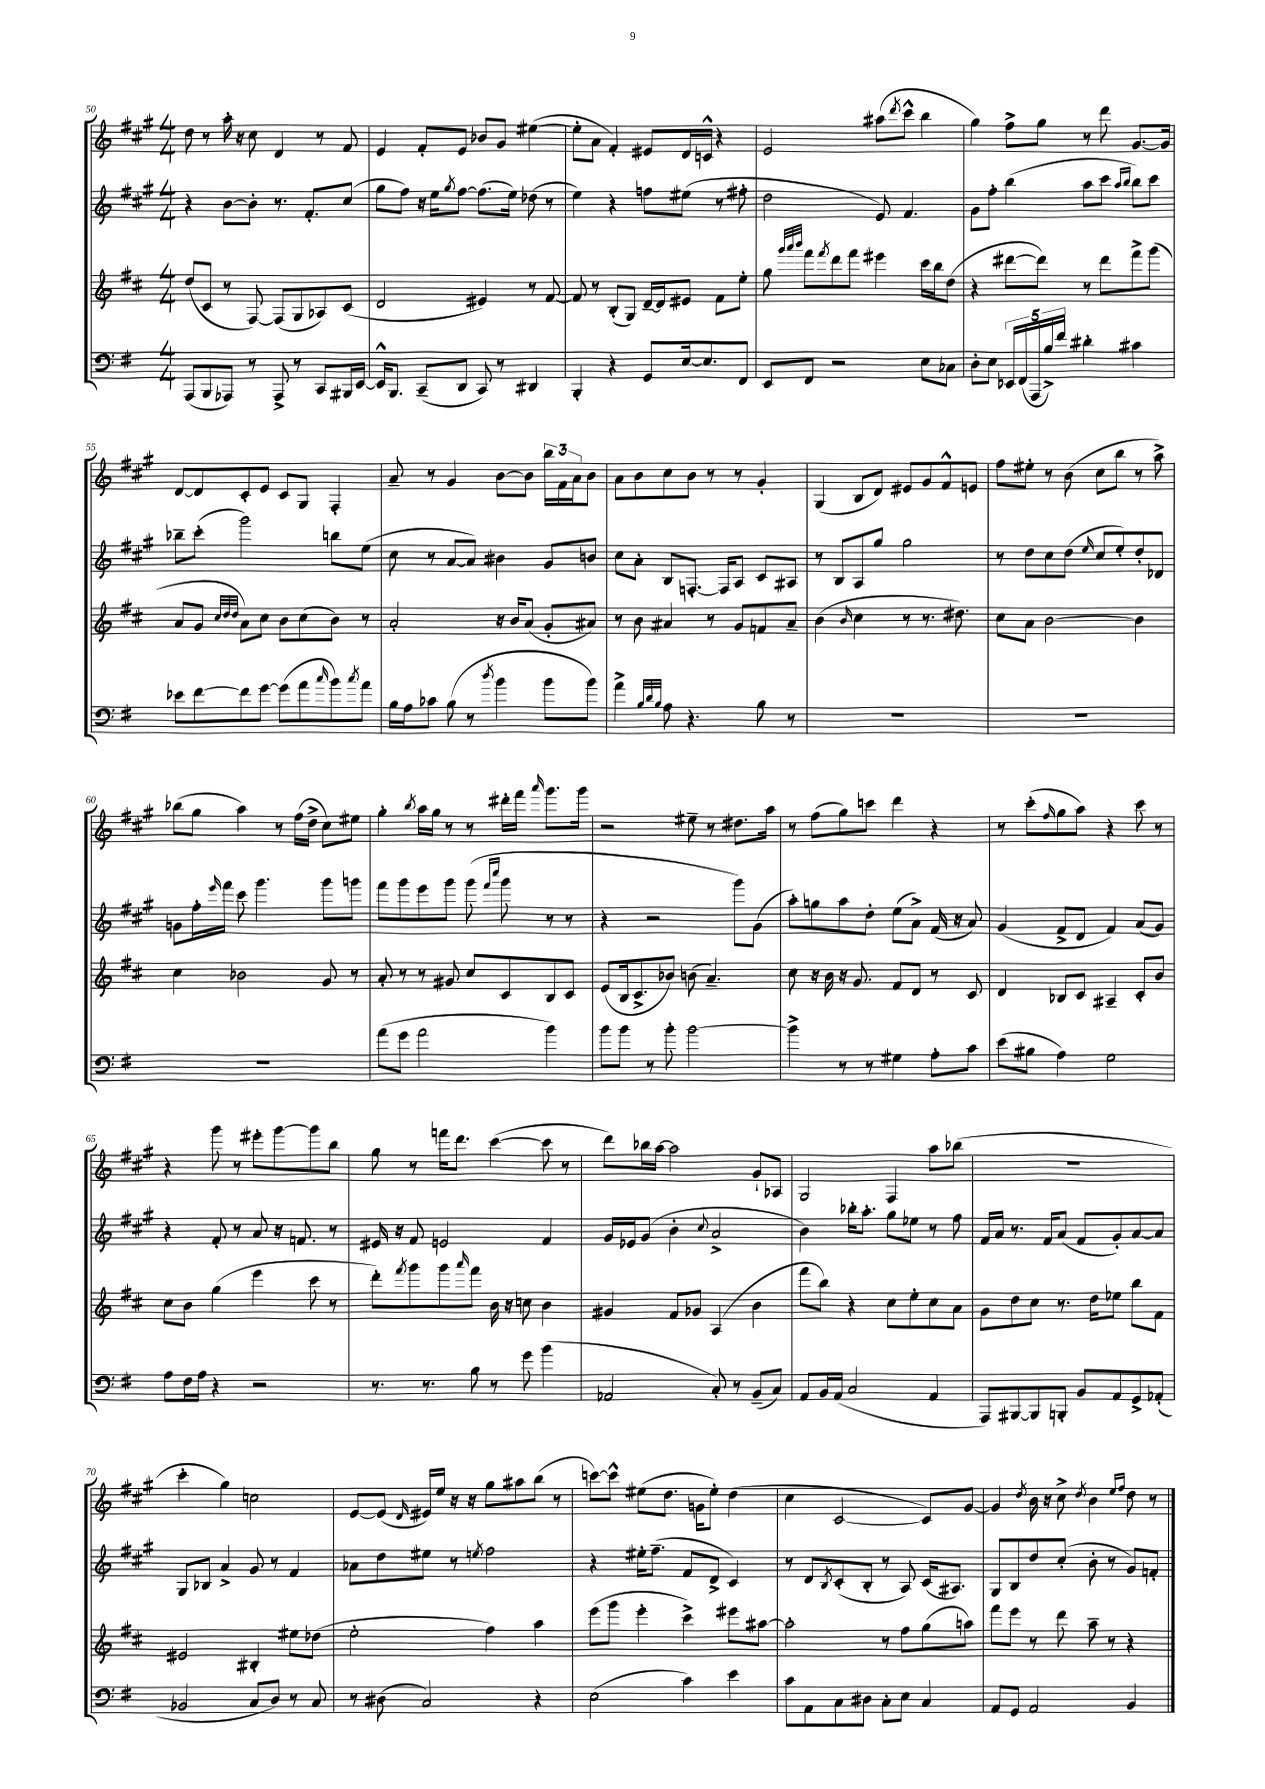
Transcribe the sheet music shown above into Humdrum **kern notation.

**kern	**kern	**kern	**kern
*staff4	*staff3	*staff2	*staff1
*clefF4	*clefG2	*clefG2	*clefG2
*k[f#]	*k[f#c#]	*k[f#c#g#]	*k[f#c#g#]
*M4/4	*M4/4	*M4/4	*M4/4
(8AAA/L	(8dd/L	4r	8dd\
8BBB/	8c#/J	.	8r
8AAA-/J)	8r	[8b\L	16aa'\
.	.	.	16r
8r	[8F#/)	8b'\]J	8cc#\
8AAA-^/	(8F#/]L	8.r	4d/
8r	8G/	.	.
.	.	8.f#'/L	.
8CC/L	8A-/)	.	8r
16BBB#/L	(8c#/J	(8cc#/J	8f#/
[16EE/JJ	.	.	.
=	=	=	=
16EE^^/]LK	2d/	8gg#\L	4e/
8.BBB/J	.	.	.
.	.	8ff#\J)	.
(8CC~/L	.	16r	8f#'/L
.	.	16ee\LK	.
.	.	8qgg#/	.
8DD/J	.	[8ff#\J	8e/J
8CC/)	4e#/)	(8.ff#\]L	8b-/L
8r	.	.	8g#/J
.	.	16ee\Jk)	.
4DD#/	8r	(8dd-\	([4ee#\
.	[8f#/	8r	.
=	=	=	=
4BBB'/	8f#/]	4ee\)	8ee#'\]L
.	8r	.	8a\J
4r	(8B'/L	4r	4f#'/)
.	8G/J)	.	.
8GG/L	[16d~/LL	8ff\L	8e#/L
.	16d/]J	.	.
[16E/k	8e#/J	(8ee#\J	16d/L
8.E/]	.	.	16c^^/JJ
.	8f#\L	8r	4r
8FF#/J	8ee'\J	8ff#'\	.
=	=	=	=
8EE/L	8gg\	2dd\	2e/
.	32qqggg/LLL	.	.
.	32qqaaa/	.	.
.	32qqbbb/JJJ	.	.
8FF#/J	8fff#\L	.	.
.	8qfff#/	.	.
2r	8ddd\	.	.
.	8fff#\J	.	.
.	4eee#\	8e/)	(8aa#\L
.	.	.	8qddd/
.	.	4.f#/	8ccc#^^\J
8E\L	16ccc#\LL	.	4bb\
.	16bb\J	.	.
8C-\J	(8dd\J	.	.
=	=	=	=
8D'\L	4r	8g#\L	4gg#\)
8E\J	.	8ff#'\J	.
20EE-/LL	[8ddd#\L	(4bb\	8ff#^\L
(20FF#/	.	.	.
20AAA/	.	.	.
.	8ddd#\]J)	.	8gg#\J
20B^/)	.	.	.
20f#/JJ	.	.	.
4d#'\	8r	8aa\L	8r
.	8ddd#\L	8ccc#\J	8ddd\
.	.	16qqaa/LL	.
.	.	16qqbb/JJ	.
4c#\	8fff#^\	8bb\L)	[8.g#/L
.	(8ggg\J	8ccc#\J	.
.	.	.	16g#/]Jk
=	=	=	=
8e-\L	8a/L	8bb-~\L	[8d/L
[8f#\	8g/J	(8ccc#'\J	8d/]
.	32qqcc#/LLL	.	.
.	32qqdd/	.	.
.	32qqdd/JJJ	.	.
8f#\]	8a\L)	2ggg#\)	8c#'/
[8g\J	8cc#\J	.	8e/J
(8g\]L	8b\L	.	8c#/L
8a\	(8cc#\	.	8G#/J
16qqcc/	.	.	.
8b\)	8b\J)	8bb\L	4F#'/
8qcc/	.	.	.
8a\J	8r	(8ee\J	.
=	=	=	=
16B\LL	2a'/	8cc#\	8a~/
16A\J	.	.	.
8c-\J	.	8r	8r
(8B\	.	[8a/L	4g#/
8r	.	8a/]J)	.
8qdd/	.	.	.
4b\	16r	4b#\	[8b\L
.	16b/LK	.	.
.	(8a/J	.	8b\]J
8b\L	8g'/L	8g#/L	24bb\LL
.	.	.	24f#\
.	.	.	24a\J
8b\J)	8a#/J)	8b/J	8b\J
=	=	=	=
4a^\	8r	8cc#\L	8a\L
.	8b\	8a'\J	8b\
32qqB/LLL	.	.	.
32qqd/	.	.	.
32qqB/JJJ	.	.	.
8A\	4a#/	8B/L	8cc#\
4.r	.	[8.F'/J	8b\J
.	8r	.	8r
.	.	16F/]LK	.
.	8g/L	8A/J	8r
8B\	8f/	8c#/L	4g#'/
8r	8a#~/J	8A#/J	.
=	=	=	=
1r	(4b\	8r	(4G#/
.	.	8B/L	.
.	16qqb/	.	.
.	4cc#\	8A/	8B/L
.	.	8gg#/J	8d/J)
.	8r	2gg#\	8e#/L
.	8.r	.	8g#/
.	.	.	8f#^^/
.	8.dd#\)	.	.
.	.	.	8e/J
=	=	=	=
1r	8cc#\L	8r	8ff#\L
.	8a\J	8dd\L	8ee#'\J
.	[2b\	8cc#\	8r
.	.	(8dd\J	(8b\
.	.	16qqee/	.
.	.	8cc#/L	8cc#\L
.	.	8ee'/)	8bb\J
.	4b\]	8dd'/	8r
.	.	8d-/J	8aa^\)
=	=	=	=
1r	4cc#\	8g\L	(8bb-\L
.	.	16ff#'\L	8gg#\J
.	.	16qqeee/	.
.	.	16fff#\JJ	.
.	2b-\	8ccc#\	4aa\)
.	.	4.ggg#\	.
.	.	.	8r
.	.	.	(16ff#\LL
.	.	.	16dd^\JJ
.	8g/	8ggg#\L	8cc#\L)
.	8r	8ggg\J	8ee#\J
=	=	=	=
(8a\L	8a'/	8fff#\L	4gg#'\
8g\J	8r	8ggg#\	.
.	.	.	8qbb/
2a\	8r	8eee\	16aa\LL
.	.	.	16gg#\JJ
.	8g#/	8ggg#\J	8r
.	8cc#/L	(8ggg#\	8r
.	.	16qqfff#/LL	.
.	.	16qqcccc#/JJ	.
.	8c#/	8ggg#\	16ddd#'\LL
.	.	.	16fff#\JJ
.	.	.	16qqaaa/
4b\)	8B/	8r	8.ggg#\L
.	8c#/J	8r	.
.	.	.	16ggg#\Jk
=	=	=	=
8b\L	(8e/L	4r	2r
8b\J	16B/k	.	.
.	8.c#^/	.	.
8r	.	2r	.
8b'\	8b-/J)	.	.
[2b\	(8b\	.	8ee#~\
.	4.a~/)	.	8r
.	.	8ggg#\L)	8.dd#\L
.	.	(8g#\J	.
.	.	.	16aa\Jk
=	=	=	=
4b^\]	8cc#\	8aa'\L)	8r
.	16r	8gg\	(8ff#\L
.	16b\	.	.
8r	16r	8aa\	8gg#\)
.	8.g/	.	.
8r	.	8dd'\J	8ccc\J
4G#\	8f#/L	(8ee\L	4ddd\
.	8d/J	8a^\J)	.
8A'\L	8r	(16f#/	4r
.	.	16r	.
8c\J	8c#/	8a/)	.
=	=	=	=
(8e\L	4d/	(4g#/	8r
8B#\J	.	.	(8ccc#'\L
.	.	.	16qqff#/
4A\)	8B-/L	8f#^/L	8gg#\
.	8c#/J	8d/J	8aa\J)
2G\	4A#~/	4f#/)	4r
.	8c#'/L	(8a/L	8ccc#\
.	8b/J	8g#/J)	8r
=	=	=	=
8A\L	8cc#\L	4r	4r
16F#\L	8b\J	.	.
16A\JJ	.	.	.
4r	(4gg\	8f#'/	8ggg#\
.	.	8r	8r
2r	4eee\	8a/	8eee#'\L
.	.	16r	[8ggg#\
.	.	8.f/	.
.	8ccc#\	.	8ggg#\]
.	8r	8r	8bb\J
=	=	=	=
8.r	8ddd'\L)	16e#/	8gg#\
.	.	16r	.
.	8qfff#/	.	.
.	8ggg\	8f#/	8r
8.r	.	.	.
.	8ggg\	2e/	16fff\LK
.	.	.	8.ddd\J
.	16qqaaa/	.	.
8B\	8fff#\J	.	.
8r	16b\	.	([4ccc#\
.	16r	.	.
8g\	8cc\	.	.
(4b\	4b\	4f#/	8ccc#\]
.	.	.	8r
=	=	=	=
2AA-/	4g#/	16g#/LL	8ddd\L)
.	.	16e-/J	.
.	.	(8g#/J	16bb-\L
.	.	.	[16aa\JJ
.	8f#/L	4b'\	2aa\]
.	8g-/J	.	.
.	.	8qqcc#/	.
8C'/)	(4A/	2a^/	.
8r	.	.	.
(8BB~/L	4b\	.	8g#`/L
8C/J)	.	.	8A-/J
=	=	=	=
8AA/L	8fff#\L	4b\)	2G#/
16BB/L	8bb\J)	.	.
(16AA/JJ	.	.	.
2C/	4r	16bb-'\LK	.
.	.	8.aa'\J	.
.	8cc#\L	8gg#\L	4F#/
.	8ee'\	8ee-\J	.
4AA/	8cc#\	8r	8aa\L
.	8a\J	8ff#\	(8bb-\J
=	=	=	=
8AAA/L)	8g\L	16f#/LL	1r
.	.	16a/JJ	.
[8BBB#/	8dd\	8.r	.
8BBB#/]	8cc#\J	.	.
.	.	16f#/LK	.
8BBB'/J	8.r	(8a/J	.
8BB/L	.	8f#/L	.
.	16dd\LK	.	.
8AA/	8ee-\J	8g#'/)	.
8GG^/	8bb\L	[8a/	.
(8AA-'/J	8f#\J	8a/]J	.
=	=	=	=
2BB-/	2e#/	8G#/L	4ccc#'\
.	.	8B-/J	.
.	.	4a^/	4gg#\)
8C/L	4B#'/	8g#/	2cc\
8D/J)	.	8r	.
8r	8ee#\L	4f#/	.
8C/	(8dd-\J	.	.
=	=	=	=
8r	2ee'\	8a-\L	[8e/L
(8D#\	.	8dd\	(8e/]J
.	.	.	16qqd/
2C/)	.	8ee#\J	16e#/LL)
.	.	.	16ee/JJ
.	.	8r	16r
.	.	.	16r
.	.	8qee/	.
.	4ff#\)	2ff#\	8gg#\L
.	.	.	8aa#\
4r	4aa\	.	(8bb\J
.	.	.	8r
=	=	=	=
(2E\	(8eee\L	4r	[8ccc\L)
.	8ggg\J	.	8ccc^^\]J
.	4eee'\	16ee#'\LK	(8ee#\L
.	.	(8.ff#~\J	.
.	.	.	8.dd\J
4c\)	4ccc#^\)	8f#/L	.
.	.	.	16g\LK
.	.	8d^/J	8ee#'\J)
4e\	8eee#\L	4c#/)	(4dd\
.	[8aa#\J	.	.
=	=	=	=
8c\L	2aa#'\]	8r	4cc#\
8AA\	.	8d/L	.
.	.	8qB/	.
8C\	.	(8c#'/	[2c#/
8D#\J	.	8B'/J	.
8C'\L	8r	8r	.
8E\J	8ff#\L	8A/)	.
4C/	(8gg\	(16c#/LK	8c#/]L)
.	.	8.A#/J)	.
.	8aa\J)	.	[8g#/J
=	=	=	=
8AA/L	8fff#\L	8G#/L	4g#/]
8GG/J	8eee\J	8B/	.
.	.	.	8qdd/
2AA/	8r	8dd/	16b\
.	.	.	16r
.	8ddd\	(8cc#'/J	8cc#^\
.	.	.	8qdd/
.	8aa~\	8b'\	4b\
.	8r	8r	.
.	.	.	16qqee/LL
.	.	.	16qqff#/JJ
4BB/	4r	8g#/L)	8dd\
.	.	8f'/J	8r
==	==	==	==
*-	*-	*-	*-
